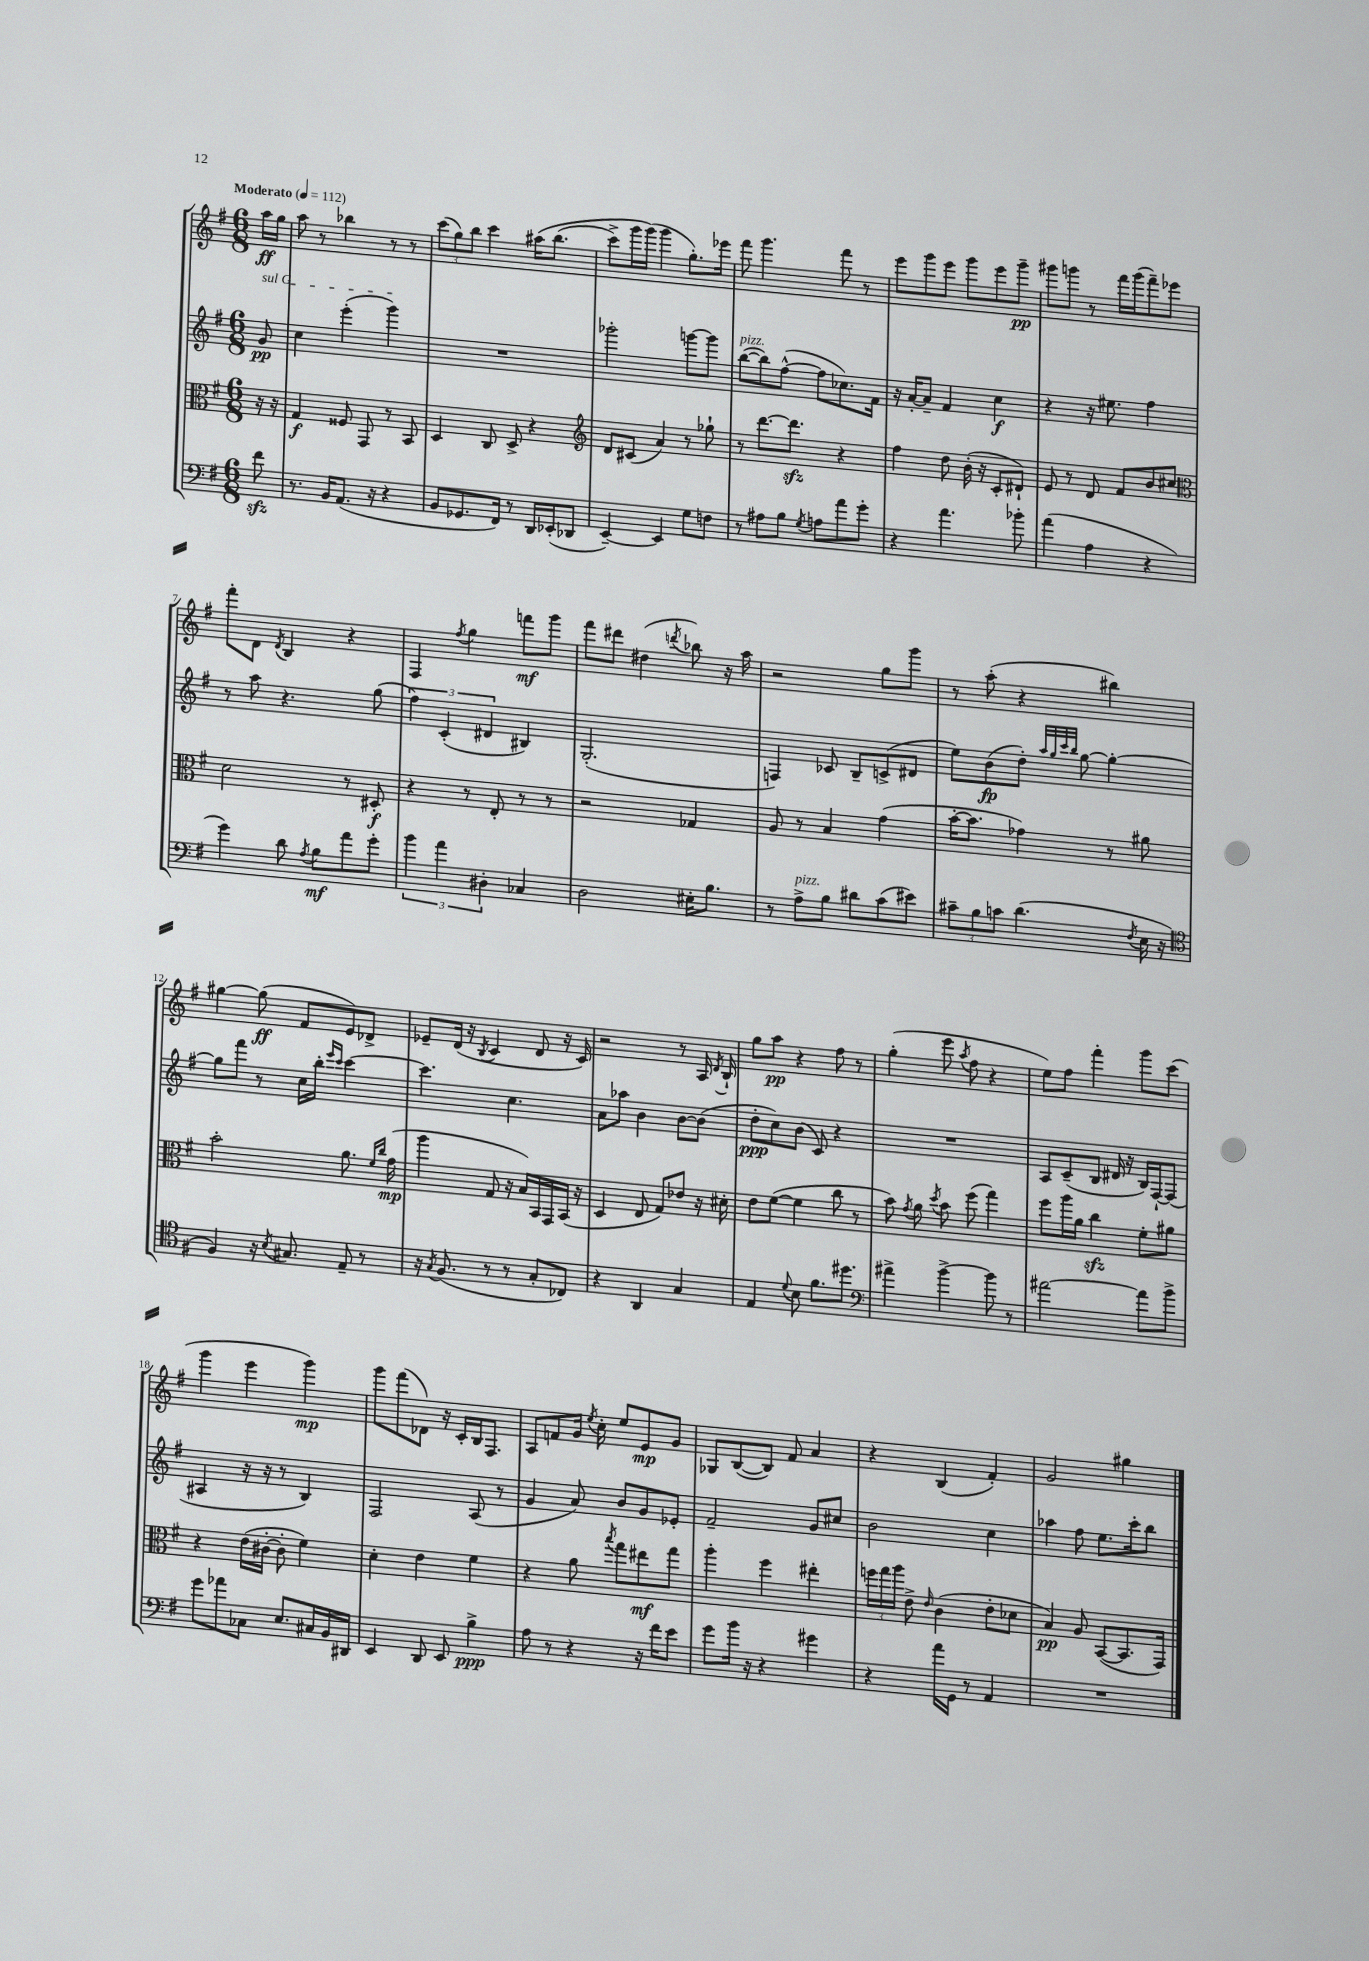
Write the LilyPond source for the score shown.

<<
\new StaffGroup <<
\new Staff = "s0" {
    \clef treble \key g \major \numericTimeSignature \time 6/8 \partial 8 \tempo "Moderato" 4 = 112
    \autoBeamOff a''16[\ff g''16] |
    a''8 r8 bes''4 r8 r8 |
    \tuplet 3/2 { c'''8[( g''8) b''8] } c'''4 ais''16[\( b''8.]( |
    c'''8[->) g'''16 g'''16](\) g'''4 g''8.[-.) ees'''16] |
    fis'''8 g'''4. fis'''8 r8 |
    e'''8[ g'''8 e'''8] g'''8[ e'''8 g'''8]--\pp |
    gis'''8[ g'''8] r8 fis'''16[ g'''16( fis'''8--) ees'''8] |
    fis'''8[-. d'8] \acciaccatura { d'8 } b4 r4 |
    fis4 \acciaccatura { fis''8 } g''4 f'''8[\mf g'''8] |
    fis'''8[ dis'''8] dis''4( \acciaccatura { d'''8 } bes''8) r16 a''16 |
    r2 g''8[ g'''8] |
    r8 a''8-.( r4 bis''4) |
    gis''4~ gis''8\ff( fis'8[ e'8) des'8]-> |
    ees'8[-- d'16]( r16 \acciaccatura { b8 } c'4 d'8 r16 c'16) |
    r2 r8 a16 \acciaccatura { d'8 } b16-! |
    g''8[ a''8]\pp r4 fis''8 r8 |
    g''4-.( e'''8 \acciaccatura { a''8 } fis''8 r4 |
    e''8[) fis''8] fis'''4-. g'''8[ c'''8]( |
    g'''4 e'''4 g'''4\mp) |
    g'''8[ fis'''8( des'8]) r16 c'16[-. b16 fis8.] |
    a8[ f'8 g'16] \acciaccatura { e''8 } c''16-. e''8[ e'8\mp g'8] |
    ges8[ b8~( b8]) fis'8 a'4 |
    r4 b4( fis'4-.) |
    g'2 gis''4 \bar "|." |
}
\new Staff = "s1" {
    \clef treble \key g \major \numericTimeSignature \time 6/8 \partial 8
    \autoBeamOff \once \override TextSpanner.bound-details.left.text = \markup { \italic "sul G" } g'8\pp\startTextSpan |
    c''4 e'''4-.( g'''4\stopTextSpan) |
    R2. |
    ges'''2-. g'''8[~ g'''8] |
    b''8[~^\markup { \italic "pizz." }( b''8) fis''8]~-^( fis''8[ ces''8.) fis'16] |
    r16 a'16[~-. a'8]-- fis'4 c''4\f |
    r4 r16 eis''8. fis''4 |
    r8 a''8 r4. g''8( |
    \tuplet 3/2 { fis''4) c'4-.( dis'4 } bis4) |
    g2.-.( |
    f4) ces'8 b8[-- c'8->( dis'8] |
    e''8[) b'8\fp( d''8]-.) \grace { a''32[ g''32 c'''32 b''32] } g''8~ g''4~-. |
    g''8[ fis'''8] r8 c''16[ b''16]-. \grace { e'''16[ c'''16] } c'''4~ |
    c'''4. c''4. |
    a'8[ aes''8] b'4 b'8[~ b'8]( |
    d''8[-.\ppp c''8) b'8]( c'8) r4 |
    R2. |
    a8[ c'8--( b8] dis'16 r16 b16[) fis16~-! fis8]( |
    ais4 r16 r16 r8 b4) |
    fis2 a8( r8 |
    g'4 a'8) b'8[ g'8 ees'8]-. |
    fis'2-- g'8[ cis''8] |
    b'2 c''4 |
    aes''4 fis''8 e''8.[ c'''16-. b''8] \bar "|." |
}
\new Staff = "s2" {
    \clef alto \key g \major \numericTimeSignature \time 6/8 \partial 8
    \autoBeamOff r16 r16 |
    g4\f fisis8 g,8 r8 b,8 |
    d4 c8 d8-> r4 |
    \clef treble d'8[ cis'8]( a'4) r8 ges''8-! |
    r8 d'''8.[~ d'''8.]\sfz r4 |
    fis''4 d''8 b'16-.( r16 c'8[-. dis'8]-!) |
    e'8 r8 d'8 fis'8[ b'8 cis''8] |
    \clef alto d'2 r8 dis8-.\f |
    r4 r8 e8-. r8 r8 |
    r2 ges4 |
    a8 r8 b4 g'4( |
    b'16[~-. b'8.] ges'4) r8 ais'8 |
    b'2-. a'8. \grace { fis'16[ c''16] } g'16\mp( |
    a''4 g8 r16 b16[) b,16 g,16 b,16]( r16 |
    d4 e8 g8[) ees'8] r16 dis'16-. |
    e'8[ fis'8]~( fis'4 c''8 r8 |
    b'8) \acciaccatura { g'8 } a'8 \acciaccatura { d''8 } b'8 fis''8( g''4) |
    fis''8[ a''16 a'16] c''4\sfz fis'8[-. ais'8] |
    r4 e'16[( cis'16]~-. cis'8-. fis'4) |
    d'4-. e'4 fis'4 |
    r4 a'8 \acciaccatura { b''8 } g''8[ eis''8\mf g''8] |
    a''4-. fis''4 eis''4-. |
    \tuplet 3/2 { f''16[ g''16 a''16] } e'8-> \grace { e'16 } c'4( e'8[-. des'8] |
    b4\pp) a8 b,8[~( b,8. g,16]) \bar "|." |
}
\new Staff = "s3" {
    \clef bass \key g \major \numericTimeSignature \time 6/8 \partial 8
    \autoBeamOff fis'8\sfz |
    r8. b,16[ a,8.]( r16 r4 |
    b,8[ ges,8. fis,16]) r8 d,16[ ees,16-.( des,8] |
    e,4~--) e,4 g8[ f8] |
    r8 ais8[ b8] \acciaccatura { g8 } a8[ a'8 g'8]-. |
    r4 a'4. bes'8-. |
    a'4( a4 r4 |
    g'4) d'8 \acciaccatura { a8 } b8[\mf a'8 g'8]-. |
    \tuplet 3/2 { b'4 a'4 dis4-. } ces4 |
    d2 eis16[-. b8.] |
    r8 a8[->^\markup { \italic "pizz." } b8] dis'8[ c'8( eis'8]) |
    \tuplet 3/2 { cis'8[-- b8 c'8] } d'4.( \acciaccatura { fis8 } e16 r16 |
    \clef tenor fis4) r16 \acciaccatura { b8 } gis8. e8-- r8 |
    r16 \acciaccatura { g8 } fis8.( r8 r8 g8[-. ces8]) |
    r4 a,4 g4 |
    e4 \appoggiatura { d'8 } b8 fis'8.[ dis''8.] |
    \clef bass ais'4-> b'4~-> b'8 r8 |
    ais'2~ ais'8[ b'8]-> |
    g'8[ aes'8 ces8] e8.[ cis16 b,16 dis,16] |
    e,4 d,8 e,8 b4->\ppp |
    a8 r8 r4 r16 fis'16[ e'8] |
    g'8[ b'16] r16 r4 gis'4 |
    r4 a'16[ g,16] r8 a,4 |
    R2. \bar "|." |
}
>>
>>
